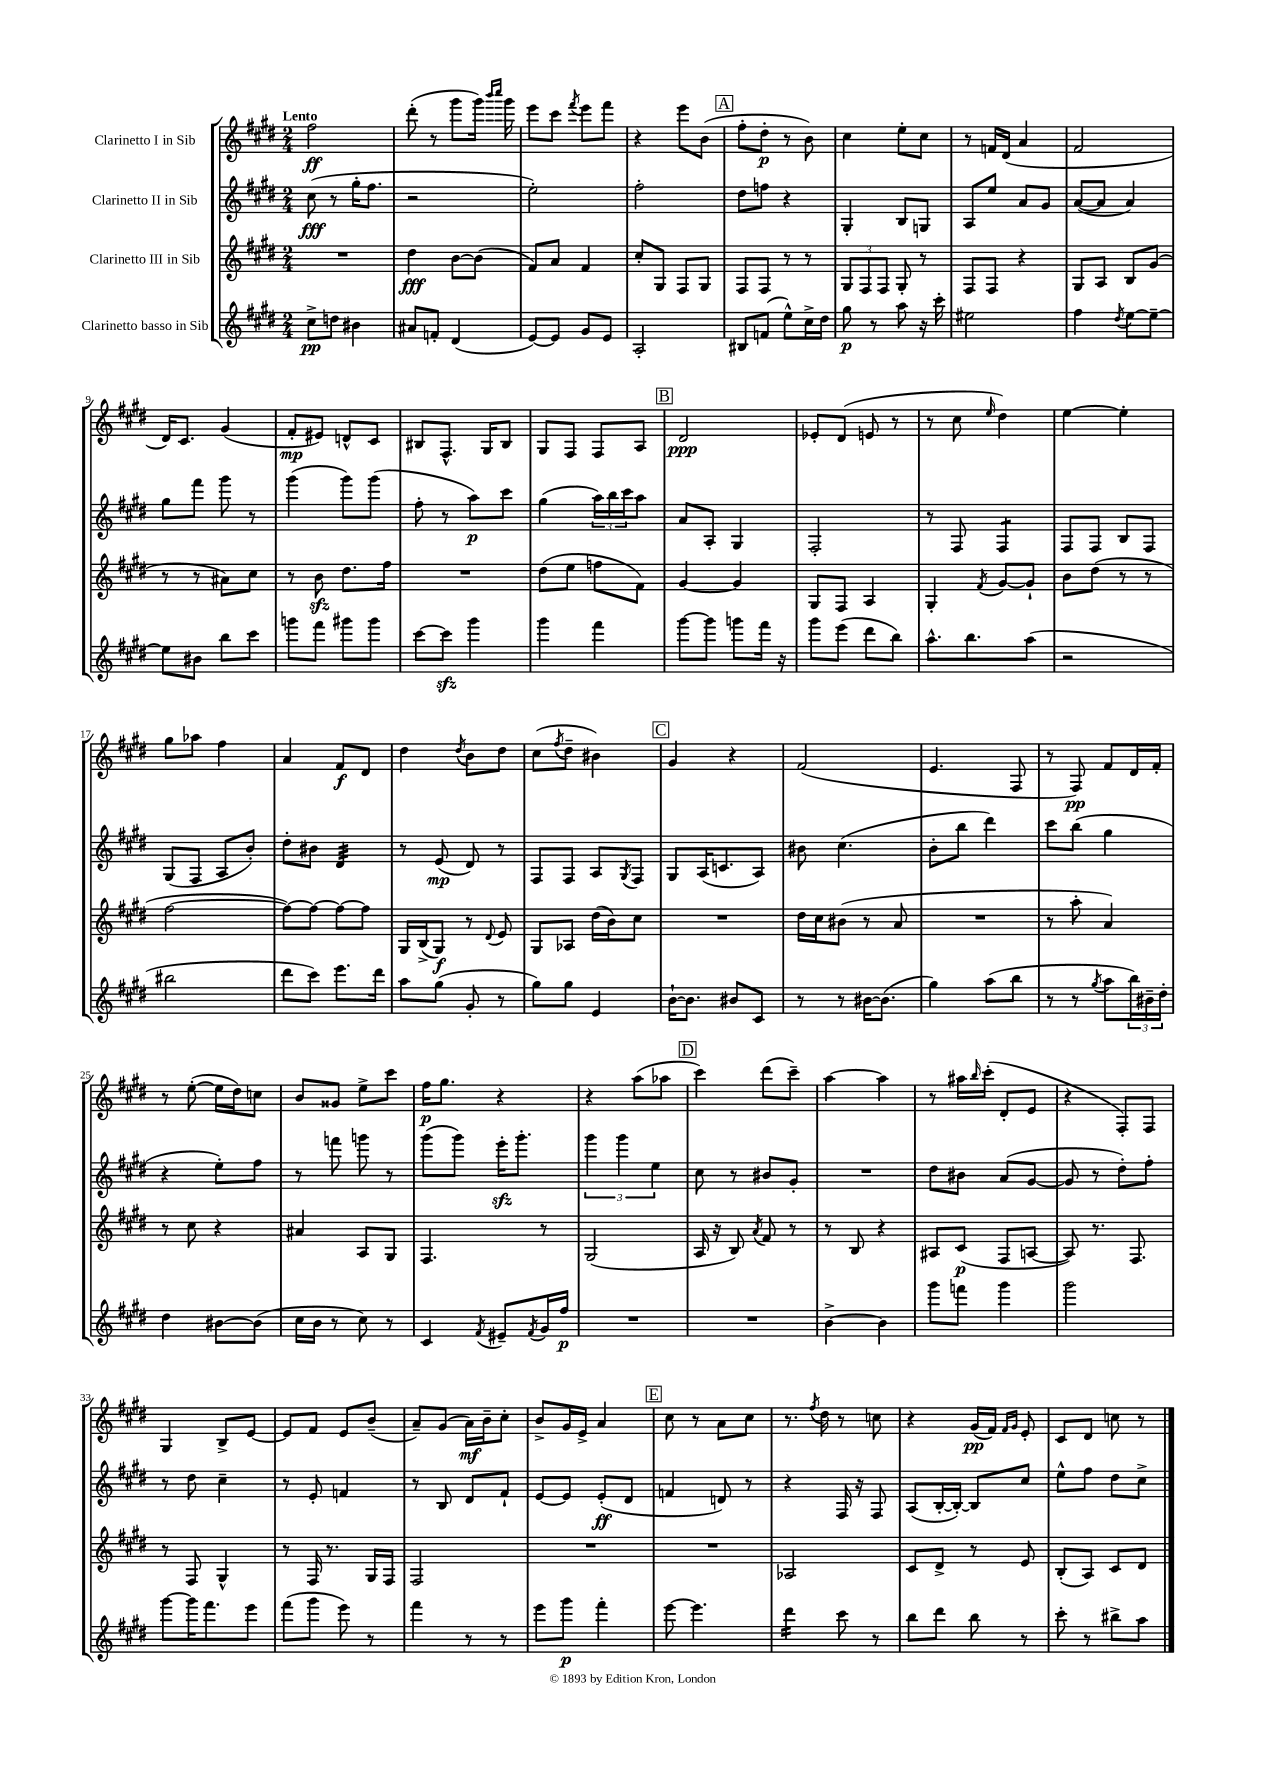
<<
\new StaffGroup <<
\new Staff = "s0" \with { instrumentName = "Clarinetto I in Sib" } {
    \clef treble \key e \major \numericTimeSignature \time 2/4 \tempo "Lento"
    fis''2\ff |
    dis'''8-.( r8 gis'''8 gis'''16) \grace { b'''16 cis''''16 } gis'''16 |
    e'''8 cis'''8 \acciaccatura { fis'''8 } e'''8 fis'''8 |
    r4 e'''8 b'8( |
    \mark \markup { \box "A" } fis''8-. dis''8-.\p r8 b'8) |
    cis''4 e''8-. cis''8 |
    r8 f'16 dis'16( a'4 |
    fis'2 |
    dis'16) cis'8. gis'4( |
    fis'8-.\mp eis'8) d'8-^ cis'8 |
    bis8 fis8.-^ gis16 bis8 |
    gis8 fis8 fis8 a8 |
    \mark \markup { \box "B" } dis'2\ppp |
    ees'8-. dis'8( e'8 r8 |
    r8 cis''8 \grace { e''16 } dis''4) |
    e''4~ e''4-. |
    gis''8 aes''8 fis''4 |
    a'4 fis'8\f dis'8 |
    dis''4 \acciaccatura { dis''8 } b'8 dis''8 |
    cis''8( \acciaccatura { fis''8 } dis''8-- bis'4) |
    \mark \markup { \box "C" } gis'4 r4 |
    fis'2( |
    e'4. fis8 |
    r8 fis8\pp) fis'8 dis'16 fis'16-. |
    r8 e''8~-.( e''16 dis''16) c''8 |
    b'8 gisis'8 e''8-> cis'''8 |
    fis''16\p gis''8. r4 |
    r4 a''8( aes''8 |
    \mark \markup { \box "D" } cis'''4) dis'''8( cis'''8--) |
    a''4~ a''4 |
    r8 ais''16 \grace { b''16 } cis'''16-.( dis'8-. e'8 |
    r4 fis8-.) fis8 |
    gis4 b8-> e'8~ |
    e'8 fis'8 e'8 b'8--( |
    a'8--) gis'8( a'16\mf) b'16-- cis''8-. |
    b'8-> gis'16 e'16-> a'4 |
    \mark \markup { \box "E" } cis''8 r8 a'8 cis''8 |
    r8. \acciaccatura { fis''8 } dis''16 r8 c''8 |
    r4 gis'16\pp( fis'16) \grace { fis'16 gis'16 } e'8-. |
    cis'8 dis'8 c''8 r8 \bar "|." |
}
\new Staff = "s1" \with { instrumentName = "Clarinetto II in Sib" } {
    \clef treble \key e \major \numericTimeSignature \time 2/4
    cis''8\fff( r8 gis''16-. fis''8. |
    r2 |
    e''2-.) |
    fis''2-. |
    \mark \markup { \box "A" } dis''8 f''8 r4 |
    gis4-. b8 g8 |
    a8 e''8 a'8 gis'8 |
    a'8~( a'8 a'4) |
    gis''8 fis'''8 gis'''8 r8 |
    gis'''4( gis'''8) gis'''8( |
    fis''8-. r8 a''8\p) cis'''8 |
    gis''4( \tuplet 3/2 { a''16) b''16 cis'''16 } a''8 |
    \mark \markup { \box "B" } a'8 a8-. gis4 |
    fis2-. |
    r8 fis8 fis4:8 |
    fis8 fis8 b8 fis8 |
    gis8( fis8 a8 b'8-.) |
    dis''8-. bis'8 dis'4:32 |
    r8 e'8\mp( dis'8) r8 |
    fis8 fis8 a8 \acciaccatura { gis8 } fis8 |
    \mark \markup { \box "C" } gis8 a16( c'8. a8) |
    bis'8 cis''4.( |
    b'8-. b''8 dis'''4) |
    cis'''8 b''8( gis''4 |
    r4 e''8-.) fis''8 |
    r8 f'''8 g'''8 r8 |
    gis'''8( gis'''8) e'''16-.\sfz gis'''8.-. |
    \tuplet 3/2 { gis'''4 gis'''4 e''4 } |
    \mark \markup { \box "D" } cis''8 r8 bis'8 gis'8-. |
    R2 |
    dis''8 bis'8 a'8( gis'8~ |
    gis'8 r8 dis''8-.) fis''8-. |
    r8 dis''8 cis''4-- |
    r8 e'8-. f'4 |
    r8 b8 dis'8 fis'8-! |
    e'8~ e'8 e'8-.\ff( dis'8 |
    \mark \markup { \box "E" } f'4 d'8) r8 |
    r4 fis16 r16 fis8 |
    a8( b16~-. b16~-.) b8 cis''8 |
    e''8-^ fis''8 dis''8 cis''8-> \bar "|." |
}
\new Staff = "s2" \with { instrumentName = "Clarinetto III in Sib" } {
    \clef treble \key e \major \numericTimeSignature \time 2/4
    R2 |
    dis''4\fff b'8~ b'8( |
    fis'8) a'8 fis'4 |
    cis''8-. gis8 fis8 gis8 |
    \mark \markup { \box "A" } fis8 fis8 r8 r8 |
    \tuplet 3/2 { gis8 fis8 fis8 } gis8-. r8 |
    fis8 fis8 r4 |
    gis8 a8 b8 gis'8( |
    r8 r8 ais'8) cis''8 |
    r8 b'8\sfz dis''8. fis''16 |
    R2 |
    dis''8( e''8 f''8 fis'8) |
    \mark \markup { \box "B" } gis'4~ gis'4 |
    gis8 fis8 a4 |
    gis4-. \acciaccatura { fis'8 } gis'8~ gis'8-! |
    b'8 dis''8( r8 r8 |
    fis''2~ |
    fis''8~) fis''8~ fis''8~ fis''8 |
    gis16 b16->( gis8\f) r8 \appoggiatura { dis'8 } e'8 |
    gis8 aes8 dis''16( b'16) cis''8 |
    \mark \markup { \box "C" } R2 |
    dis''16 cis''16 bis'8( r8 a'8 |
    R2 |
    r8 a''8-. a'4) |
    r8 cis''8 r4 |
    ais'4 a8 gis8 |
    fis4. r8 |
    gis2( |
    \mark \markup { \box "D" } a16 r16 b8) \acciaccatura { a'8 } fis'8 r8 |
    r8 b8 r4 |
    ais8 cis'8\p( fis8 a8~ |
    a8) r8. fis8. |
    r8 fis8 gis4-^ |
    r8 fis16 r8. gis16 fis16 |
    fis2 |
    R2 |
    \mark \markup { \box "E" } R2 |
    aes2 |
    cis'8 dis'8-> r8 e'8 |
    b8-.( a8) cis'8 dis'8 \bar "|." |
}
\new Staff = "s3" \with { instrumentName = "Clarinetto basso in Sib" } {
    \clef treble \key e \major \numericTimeSignature \time 2/4
    cis''8->\pp d''8 bis'4 |
    ais'8 f'8-. dis'4( |
    e'8~) e'8 gis'8 e'8 |
    a2-. |
    \mark \markup { \box "A" } bis8 f'8( e''8-^) cis''16-> dis''16 |
    gis''8\p r8 a''8 r16 cis'''16-. |
    eis''2 |
    fis''4 \acciaccatura { dis''8 } e''8~ e''8~-- |
    e''8 bis'8 b''8 cis'''8 |
    g'''8 fis'''8 gis'''8 gis'''8 |
    cis'''8~ cis'''8\sfz gis'''4 |
    gis'''4 fis'''4 |
    \mark \markup { \box "B" } gis'''8~ gis'''8 g'''8 fis'''16 r16 |
    gis'''8 e'''8( dis'''8 b''8) |
    a''8.-^ b''8. a''8( |
    r2 |
    bis''2 |
    dis'''8 cis'''8) e'''8. dis'''16 |
    a''8 gis''8( gis'8-. r8 |
    gis''8) gis''8 e'4 |
    \mark \markup { \box "C" } b'16~-! b'8. bis'8 cis'8 |
    r8 r8 bis'16~ bis'8.( |
    gis''4) a''8( b''8 |
    r8 r8 \acciaccatura { gis''8 } a''8 \tuplet 3/2 { b''16) bis'16-- dis''16-. } |
    dis''4 bis'8~ bis'8( |
    cis''16 b'16 r8 cis''8) r8 |
    cis'4 \acciaccatura { fis'8 } eis'8-- \acciaccatura { fis'8 } gis'16 fis''16\p |
    R2 |
    \mark \markup { \box "D" } R2 |
    b'4~-> b'4 |
    gis'''8 f'''8 gis'''4 |
    gis'''2 |
    gis'''8~ gis'''16 fis'''8. e'''8 |
    fis'''8( gis'''8 e'''8) r8 |
    fis'''4 r8 r8 |
    e'''8 gis'''8\p fis'''4-. |
    \mark \markup { \box "E" } e'''8~ e'''4. |
    dis'''4:16 cis'''8 r8 |
    b''8 dis'''8 b''8 r8 |
    cis'''8-. r8 bis''8-> a''8 \bar "|." |
}
>>
>>
